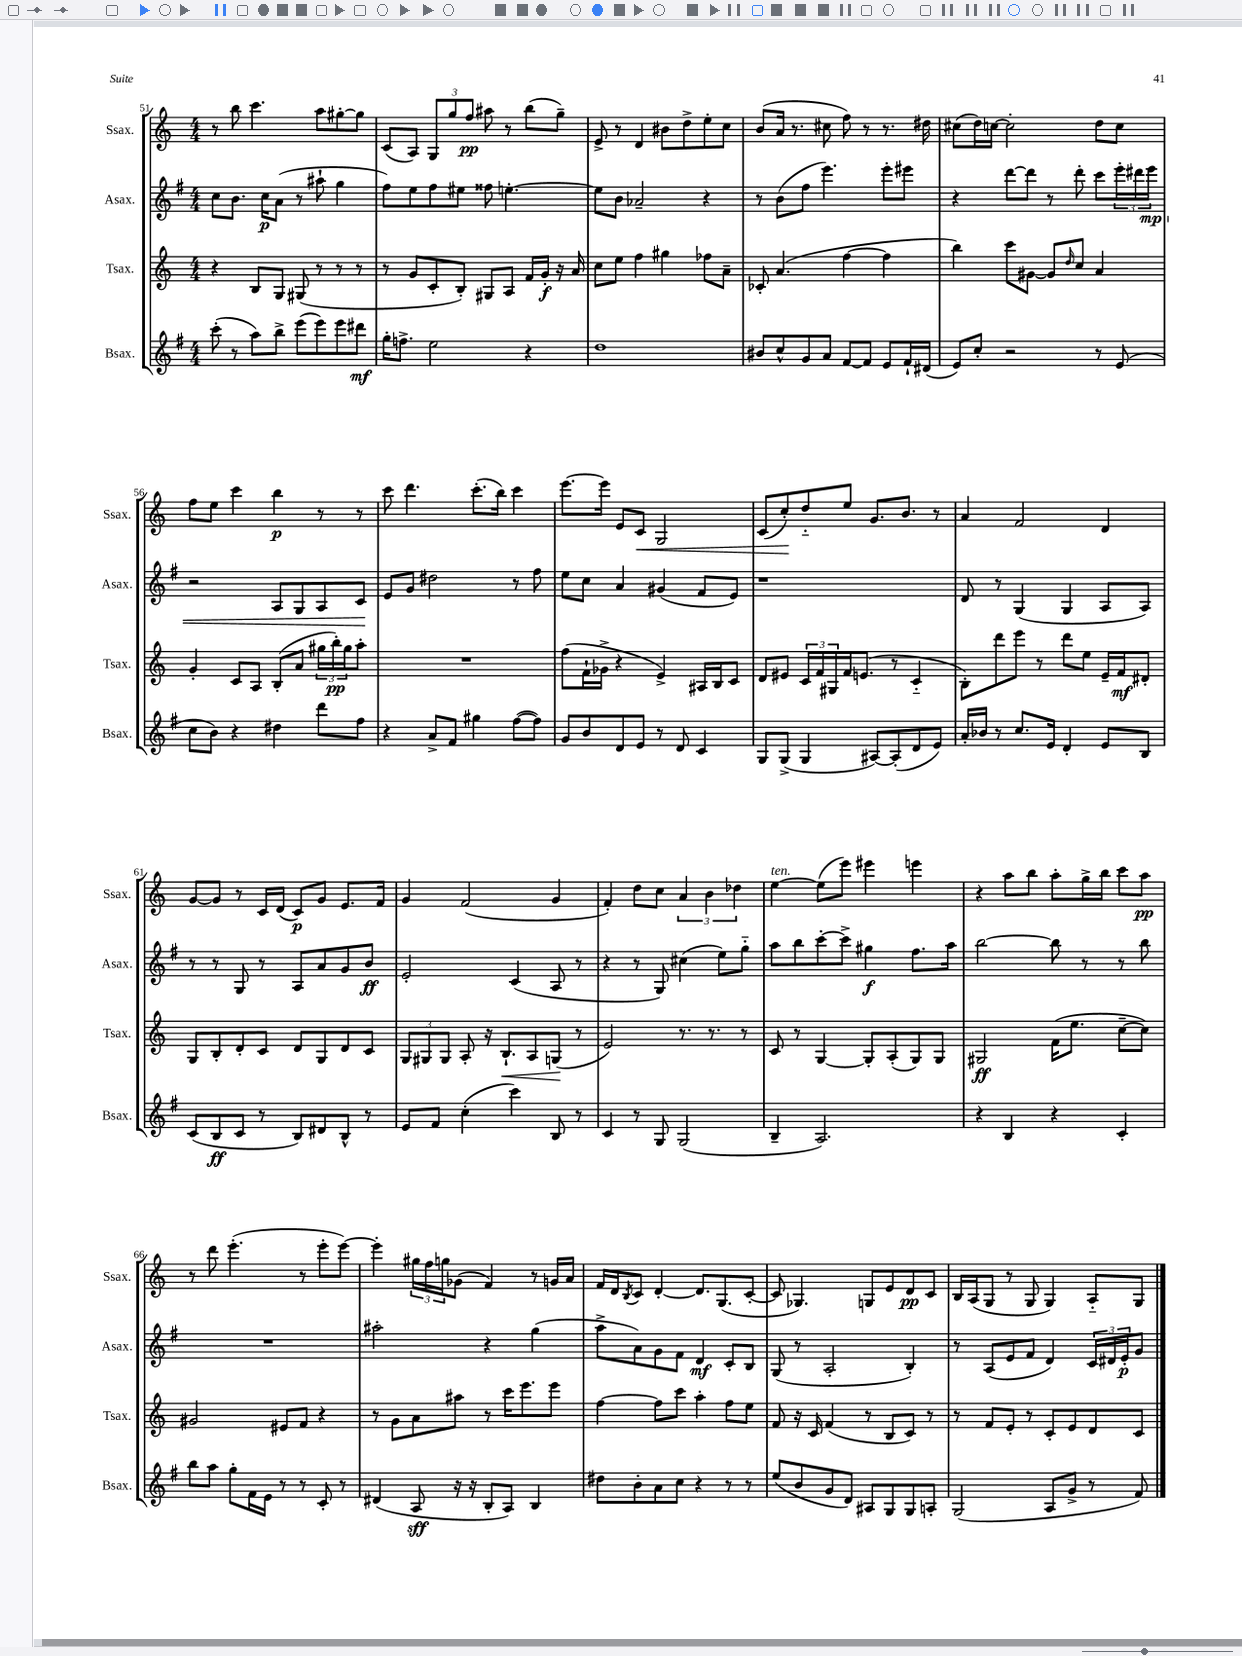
<<
\new StaffGroup <<
\new Staff = "s0" \with { instrumentName = "Ssax." shortInstrumentName = "Ssax." } {
    \clef treble \key c \major \numericTimeSignature \time 4/4
    r8 b''8 c'''4. a''8 gis''8~-. gis''8 |
    c'8( a8) \tuplet 3/2 { g8 g''8 f''8\pp } ais''8 r8 b''8( g''8--) |
    e'8-> r8 d'4 bis'8 d''8-> e''8-. c''8 |
    b'8( a'16 r8. cis''8 f''8) r8 r8. dis''16 |
    cis''8( d''16) c''16~ c''2-. d''8 c''8 |
    f''8 e''8 c'''4 b''4\p r8 r8 |
    c'''8 d'''4. c'''8.-.( b''16) c'''4 |
    e'''8.~ e'''16 e'8 c'8\< g2 |
    c'8( c''8-.\!) d''8-_ e''8 g'8. b'8. r8 |
    a'4 f'2 d'4 |
    g'8~ g'8 r8 c'16 d'16( c'8\p) g'8 e'8. f'16 |
    g'4 f'2( g'4 |
    f'4-.) d''8 c''8 \tuplet 3/2 { a'4 b'4 des''4 } |
    e''4~^\markup { \italic "ten." } e''8( e'''8) eis'''4 e'''4 |
    r4 a''8 b''8 a''8-. g''16-> b''16 c'''8 a''8\pp |
    r8 d'''8 e'''4.-.( r8 e'''8-. e'''8~) |
    e'''4-. \tuplet 3/2 { gis''16 f''16 g''16 } ges'8( f'4) r8 g'16 a'16 |
    f'16 d'16 \acciaccatura { b8 } c'8 d'4~-. d'8. g8.( c'8~-. |
    c'8 ges4.) g8 e'8 d'8\pp c'8 |
    b16 a16( g8 r8 g8 g4) a8-_ g8 \bar "|." |
}
\new Staff = "s1" \with { instrumentName = "Asax." shortInstrumentName = "Asax." } {
    \clef treble \key g \major \numericTimeSignature \time 4/4
    c''8 b'8. c''16\p a'8( r8 ais''8-! g''4 |
    fis''8) e''8 fis''8 eis''8 fisis''8 e''4.~-. |
    e''8 b'8 aes'2-- r4 |
    r8 b'8( fis''8 e'''4.) e'''8-. eis'''8 |
    r4 d'''8~ d'''8 r8 d'''8-. c'''8 \tuplet 3/2 { e'''16-. dis'''16 e'''16\mp\< } |
    r2 a8 g8 a8 c'8\! |
    e'8 g'8 dis''2 r8 fis''8 |
    e''8 c''8 a'4 gis'4( fis'8 e'8) |
    r1 |
    d'8 r8 g4( g4 a8 a8) |
    r8 r8 g8 r8 a8 a'8 g'8 b'8\ff |
    e'2-. c'4( a8 r8 |
    r4 r8 g8) cis''4( e''8) g''8-_ |
    a''8 b''8 c'''8~-. c'''8-> gis''4\f fis''8. a''16 |
    b''2~ b''8 r8 r8 b''8 |
    R1 |
    ais''2-. r4 g''4( |
    a''8-> a'8) g'8 fis'8 d'4\mf c'8-. b8 |
    g8( r8 a2-. b4-.) |
    r8 a8( e'8 fis'8 d'4) \tuplet 3/2 { c'16 dis'16 e'16-.\p } g'8 \bar "|." |
}
\new Staff = "s2" \with { instrumentName = "Tsax." shortInstrumentName = "Tsax." } {
    \clef treble \key c \major \numericTimeSignature \time 4/4
    r4 b8 g8 gis8( r8 r8 r8 |
    r8 g'8 c'8-. b8-.) gis8 a8 f'16 g'16-.\f r16 a'16 |
    c''8 e''8 f''4 gis''4 fes''8 a'8-- |
    ces'8-. a'4.( f''4~ f''4 |
    b''4) c'''8 gis'8~ gis'8 \grace { d''16 } c''8 a'4 |
    g'4-. c'8 a8 b8-.( a'8 \tuplet 3/2 { gis''16 b''16-.\pp) gis''16 } a''8-. |
    R1 |
    f''8( f'16-! ges'16-> r4 e'4->) ais16 b16 c'8 |
    d'8 eis'8 \tuplet 3/2 { c'16 f'16 gis16 } f'16 e'8.( r8 c'4-_ |
    b8-.) d'''8 e'''8 r8 d'''8 e''8 e'16-- f'16\mf dis'8-. |
    g8 b8-. d'8-. c'8 d'8 g8 d'8 c'8 |
    \tuplet 3/2 { g8 gis8 gis8 } a8-. r16 b8.-!\< a8 g8\!( r8 |
    e'2) r8. r8. r8 |
    c'8 r8 g4~ g8-. a8-.( g8) g8 |
    gis2\ff f'16( e''8. c''8~-- c''8) |
    gis'2 eis'8 f'8 r4 |
    r8 g'8 a'8 ais''8 r8 c'''16 e'''8. e'''8 |
    f''4~ f''8 c'''8 a''4-. f''8 e''8 |
    f'8 r16 c'16 f'4( r8 b8 c'8) r8 |
    r8 f'8 e'8-. r8 c'8-. e'8 d'8 c'8 \bar "|." |
}
\new Staff = "s3" \with { instrumentName = "Bsax." shortInstrumentName = "Bsax." } {
    \clef treble \key g \major \numericTimeSignature \time 4/4
    c'''8-.( r8 a''8) b''8-> e'''8( e'''8) e'''8 dis'''8\mf |
    g''16-. f''8.-> e''2 r4 |
    d''1 |
    bis'8 c''8-^ g'8 a'8 fis'8~ fis'8 e'8 fis'16-! dis'16( |
    e'8) c''8-. r2 r8 e'8( |
    c''8 b'8) r4 dis''4 d'''8 fis''8 |
    r4 a'8-> fis'8 gis''4 fis''8~( fis''8) |
    g'8 b'8 d'8 e'8 r8 d'8 c'4 |
    g8 g8->( g4 ais8~) ais8-.( d'8 e'8) |
    a'16-. bes'16 r8 c''8. e'16 d'4-. e'8 b8 |
    c'8( b8\ff c'8 r8 b8) dis'8 b8-^ r8 |
    e'8 fis'8 c''4-.( c'''4) b8 r8 |
    c'4 r8 g8 g2( |
    b4-- a2.) |
    r4 b4 r4 c'4-. |
    b''8 a''8 g''8-. fis'16 e'16 r8 r8 c'8-. r8 |
    dis'4( a8\sff r16 r16 b8-. a8) b4 |
    dis''8 b'8-. a'8 c''8 r4 r8 r8 |
    e''8( b'8 g'8 d'8) ais8 g8 g8 a8-. |
    g2( a8 g'8-> r8 fis'8) \bar "|." |
}
>>
>>
\layout { \context { \Score currentBarNumber = #51 } }
